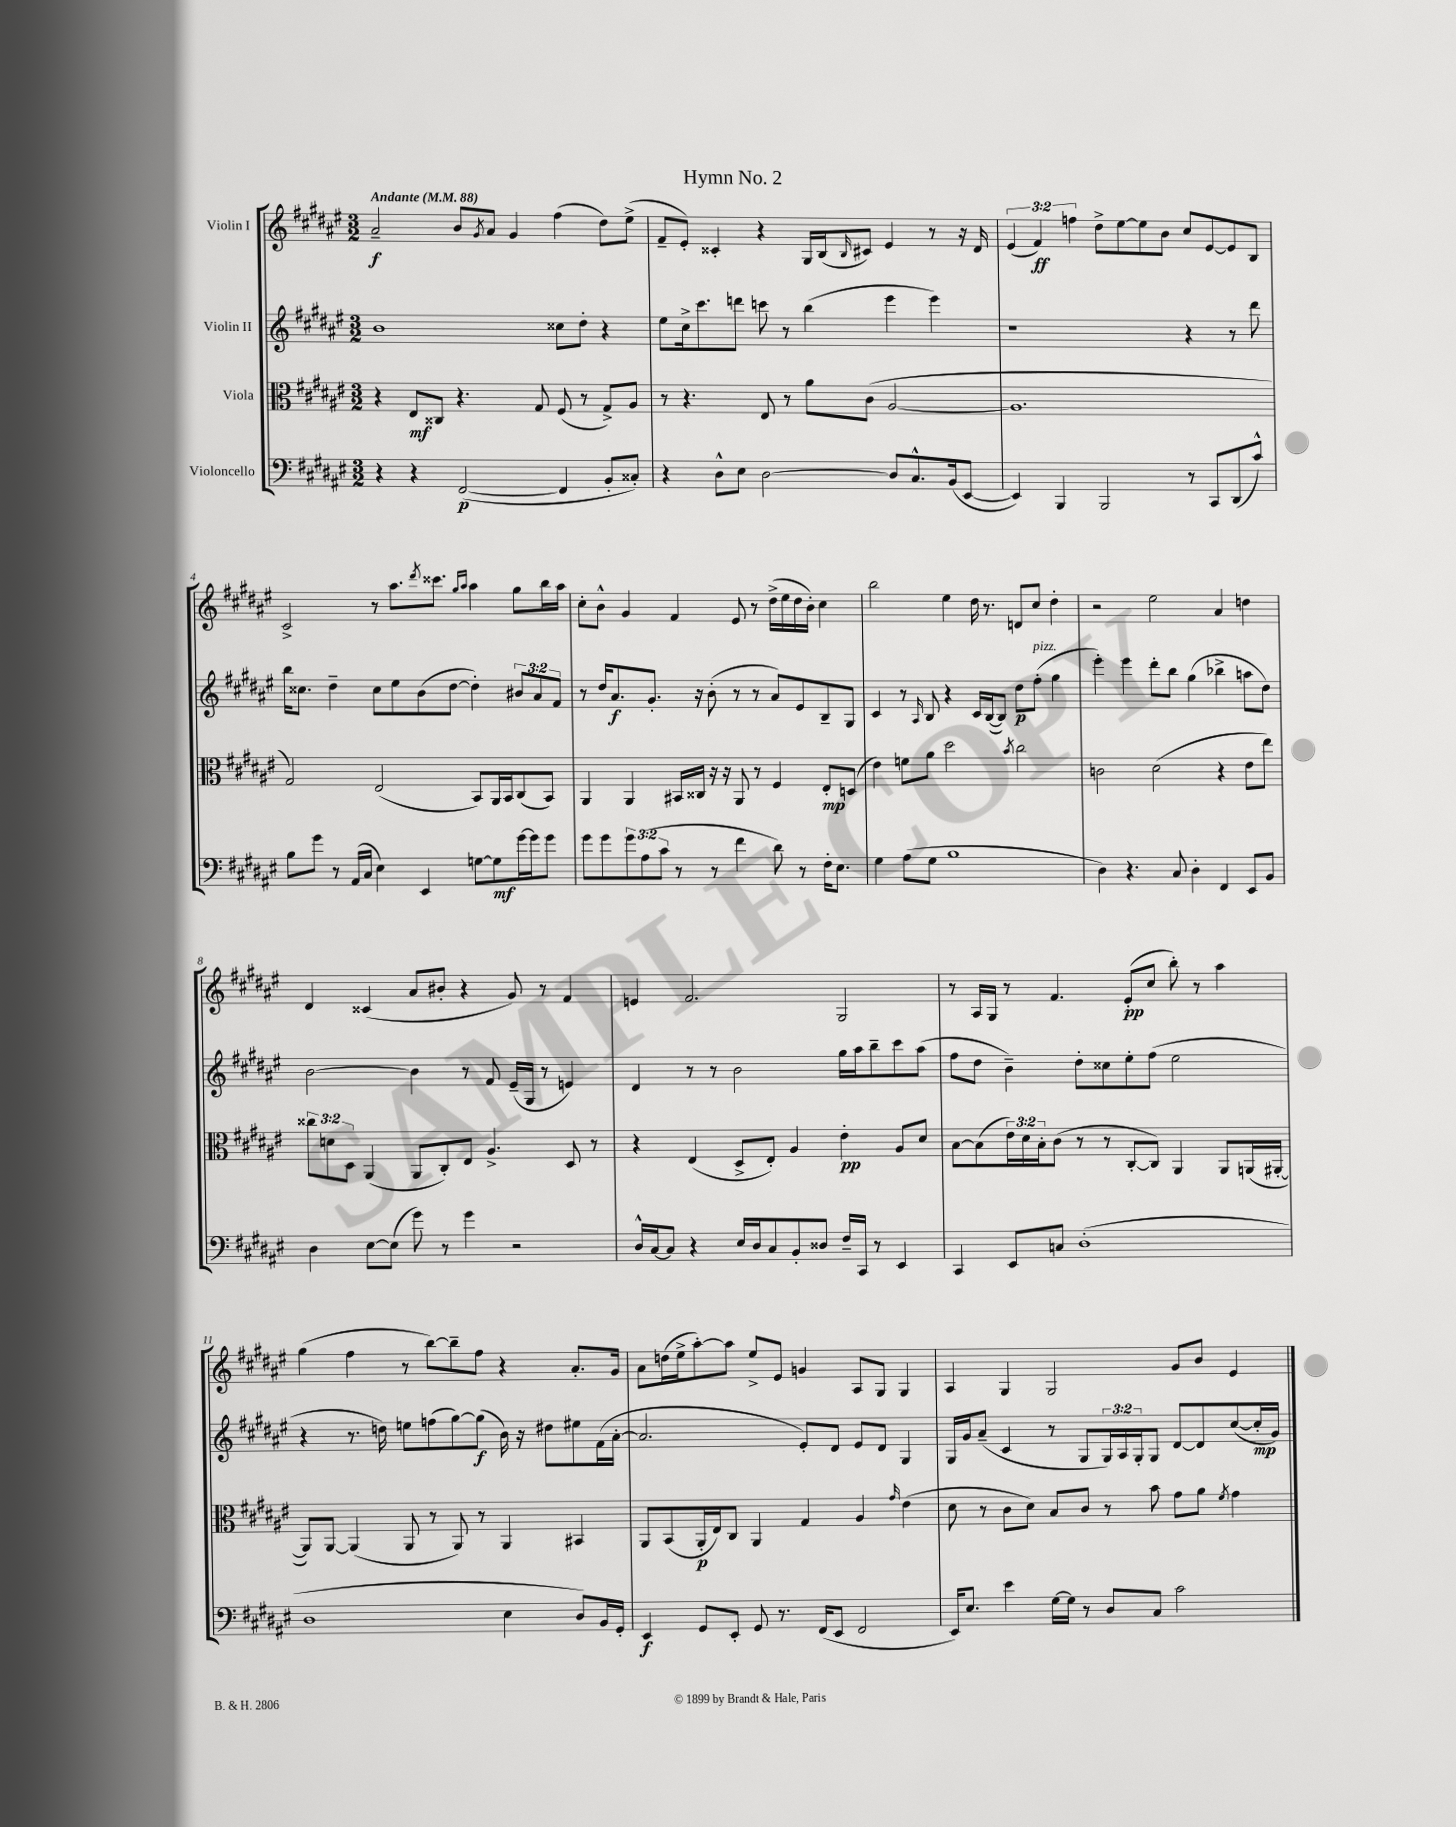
\header { title = "Hymn No. 2" }
<<
\new StaffGroup <<
\new Staff = "s0" \with { instrumentName = "Violin I" } {
    \clef treble \key fis \major \numericTimeSignature \time 3/2 \override Staff.TupletNumber.text = #tuplet-number::calc-fraction-text \tempo "Andante" 4 = 88
    ais'2--\f b'8 \acciaccatura { gis'8 } ais'8 gis'4 fis''4( dis''8) eis''8->( |
    fis'8-- eis'8-.) cisis'4-. r4 gis16 b16( \grace { b16 } cis'8) eis'4 r8 r16 dis'16 |
    \tuplet 3/2 { eis'4( fis'4\ff) f''4 } dis''8-> eis''8~ eis''8 b'8 cis''8 eis'8~ eis'8 b8 |
    cis'2-> r8 ais''8. \acciaccatura { dis'''8 } cisis'''8. \grace { gis''16 ais''16 } ais''4 gis''8 b''16 ais''16 |
    cis''8-. b'8-^ gis'4 fis'4 eis'8 r8 dis''16->( eis''16 dis''16 b'16-.) cis''4 |
    b''2 eis''4 dis''16 r8. d'8 cis''8 dis''4-. |
    r2 eis''2 ais'4 d''4 |
    dis'4 cisis'4( ais'8 bis'8-. r4 gis'8) r8 fis'4 |
    e'4 fis'2. gis2 |
    r8 ais16 gis16 r8 fis'4. eis'8-.\pp( cis''8 b''8-.) r8 ais''4 |
    gis''4( fis''4 r8 b''8~) b''8-- fis''8 r4 ais'8.-. gis'16 |
    ais'8 d''16( eis''16-> ais''8~-.) ais''8 eis''8-> eis'8 g'4 ais8 gis8 gis4 |
    ais4 gis4 gis2 gis'8 b'8 eis'4 \bar "|." |
}
\new Staff = "s1" \with { instrumentName = "Violin II" } {
    \clef treble \key fis \major \numericTimeSignature \time 3/2 \override Staff.TupletNumber.text = #tuplet-number::calc-fraction-text
    b'1 cisis''8 dis''8-. r4 |
    eis''8 cis''16-> cis'''8. d'''8 c'''8 r8 b''4( eis'''4 eis'''4) |
    r1 r4 r8 dis'''8 |
    b''16 cisis''8. dis''4-- cisis''8 eis''8 b'8( dis''8~ dis''4-.) \tuplet 3/2 { bis'8 ais'8 fis'8 } |
    r8 dis''16 ais'8.\f gis'8.-. r16 b'8-.( r8 r8 ais'8) eis'8 b8-- gis8 |
    cis'4 r8 \grace { ais16 } b8 r4 cis'16 b16~( b8) dis''8\p fis''8-.^\markup { \italic "pizz." }( gis''4 |
    eis'''4-.) eis'''4 dis'''8-. b''8 gis''4( bes''4-> a''8 dis''8) |
    b'2~ b'4 r8 fis'8 eis'16--( gis16 r8 e'4) |
    dis'4 r8 r8 b'2 gis''16 ais''16 b''8-- cis'''8 ais''8( |
    fis''8 dis''8 b'4--) dis''8-. cisis''8 eis''8-. fis''8( eis''2 |
    r4 r8. d''16) e''8 f''8( gis''8~) gis''8\f( b'16) r16 dis''8 eis''8 fis'16( ais'16~-. |
    ais'2. eis'8-.) dis'8 eis'8 dis'8 gis4 |
    gis16 gis'16 ais'8--( cis'4 r8 gis8 \tuplet 3/2 { gis16) ais16 gis16-. } gis8 dis'8~ dis'8 cis''8~( cis''16-.\mp gis'16) \bar "|." |
}
\new Staff = "s2" \with { instrumentName = "Viola" } {
    \clef alto \key fis \major \numericTimeSignature \time 3/2 \override Staff.TupletNumber.text = #tuplet-number::calc-fraction-text
    r4 eis8\mf cisis8 r4. gis8 fis8( r8 gis8->) ais8 |
    r8 r4. eis8 r8 ais'8 cis'8( ais2~ |
    ais1. |
    gis2) eis2( b,8) ais,16 b,16 cis8( b,8) |
    ais,4 ais,4 bis,16 cisis16 r16 r16 ais,8 r8 fis4 eis8-.\mp d8( |
    eis'4) f'8 ais'8 dis''2 \acciaccatura { b'8 } cis''2 |
    c'2 dis'2( r4 eis'8 eis''8) |
    \tuplet 3/2 { cisis''8 d'8 dis8 } ais,4( ais,8 cis8-.) eis8 ais4.-> dis8 r8 |
    r4 eis4( dis8-> eis8-.) ais4 eis'4-.\pp ais8 dis'8 |
    b8~ b8( \tuplet 3/2 { eis'16) dis'16 b16-. } cis'8( r8 r8 cis8~-. cis8) ais,4 ais,8 a,16( ais,16~-. |
    ais,8) ais,8~ ais,4( ais,8 r8 ais,8) r8 ais,4 bis,4 |
    ais,8 b,8( ais,16-.\p eis16) cis8 ais,4 gis4 ais4 \grace { gis'16 } eis'4( |
    dis'8 r8 cis'8 dis'8) b8 cis'8 r8 b'8 gis'8 ais'8 \acciaccatura { fis'8 } gis'4 \bar "|." |
}
\new Staff = "s3" \with { instrumentName = "Violoncello" } {
    \clef bass \key fis \major \numericTimeSignature \time 3/2 \override Staff.TupletNumber.text = #tuplet-number::calc-fraction-text
    r4 r4 fis,2~\p( fis,4 b,8-. cisis8-.) |
    r4 dis8-^ eis8 dis2~ dis8 cis8.-^ b,16( eis,8~ |
    eis,4) b,,4 b,,2 r8 cis,8 dis,8( cis'8-^) |
    b8 gis'8 r8 ais,16( cis16 eis4) eis,4 g8~ g8\mf gis'16~ gis'16 gis'8 |
    gis'8 gis'8 \tuplet 3/2 { gis'8 ais8( cis'8 } r8 r8 fis'4 dis'8) r8 fis16-. eis8. |
    gis4 ais8( gis8 b1 |
    dis4) r4. cis8 dis4-. fis,4 eis,8 b,8 |
    dis4 eis8~ eis8( gis'8) r8 gis'4 r2 |
    dis16-^ cis16~ cis8 r4 eis16 dis16 cis8 b,8-. disis8 fis16-- cis,16 r8 eis,4 |
    cis,4 eis,8 c8 dis1-.( |
    dis1 eis4 dis8) b,16 gis,16-. |
    eis,4\f gis,8 eis,8-. gis,8 r8. fis,16( eis,8 fis,2 |
    eis,16) eis8. eis'4 gis16~ gis16 r8 dis8 cis8 cis'2 \bar "|." |
}
>>
>>
